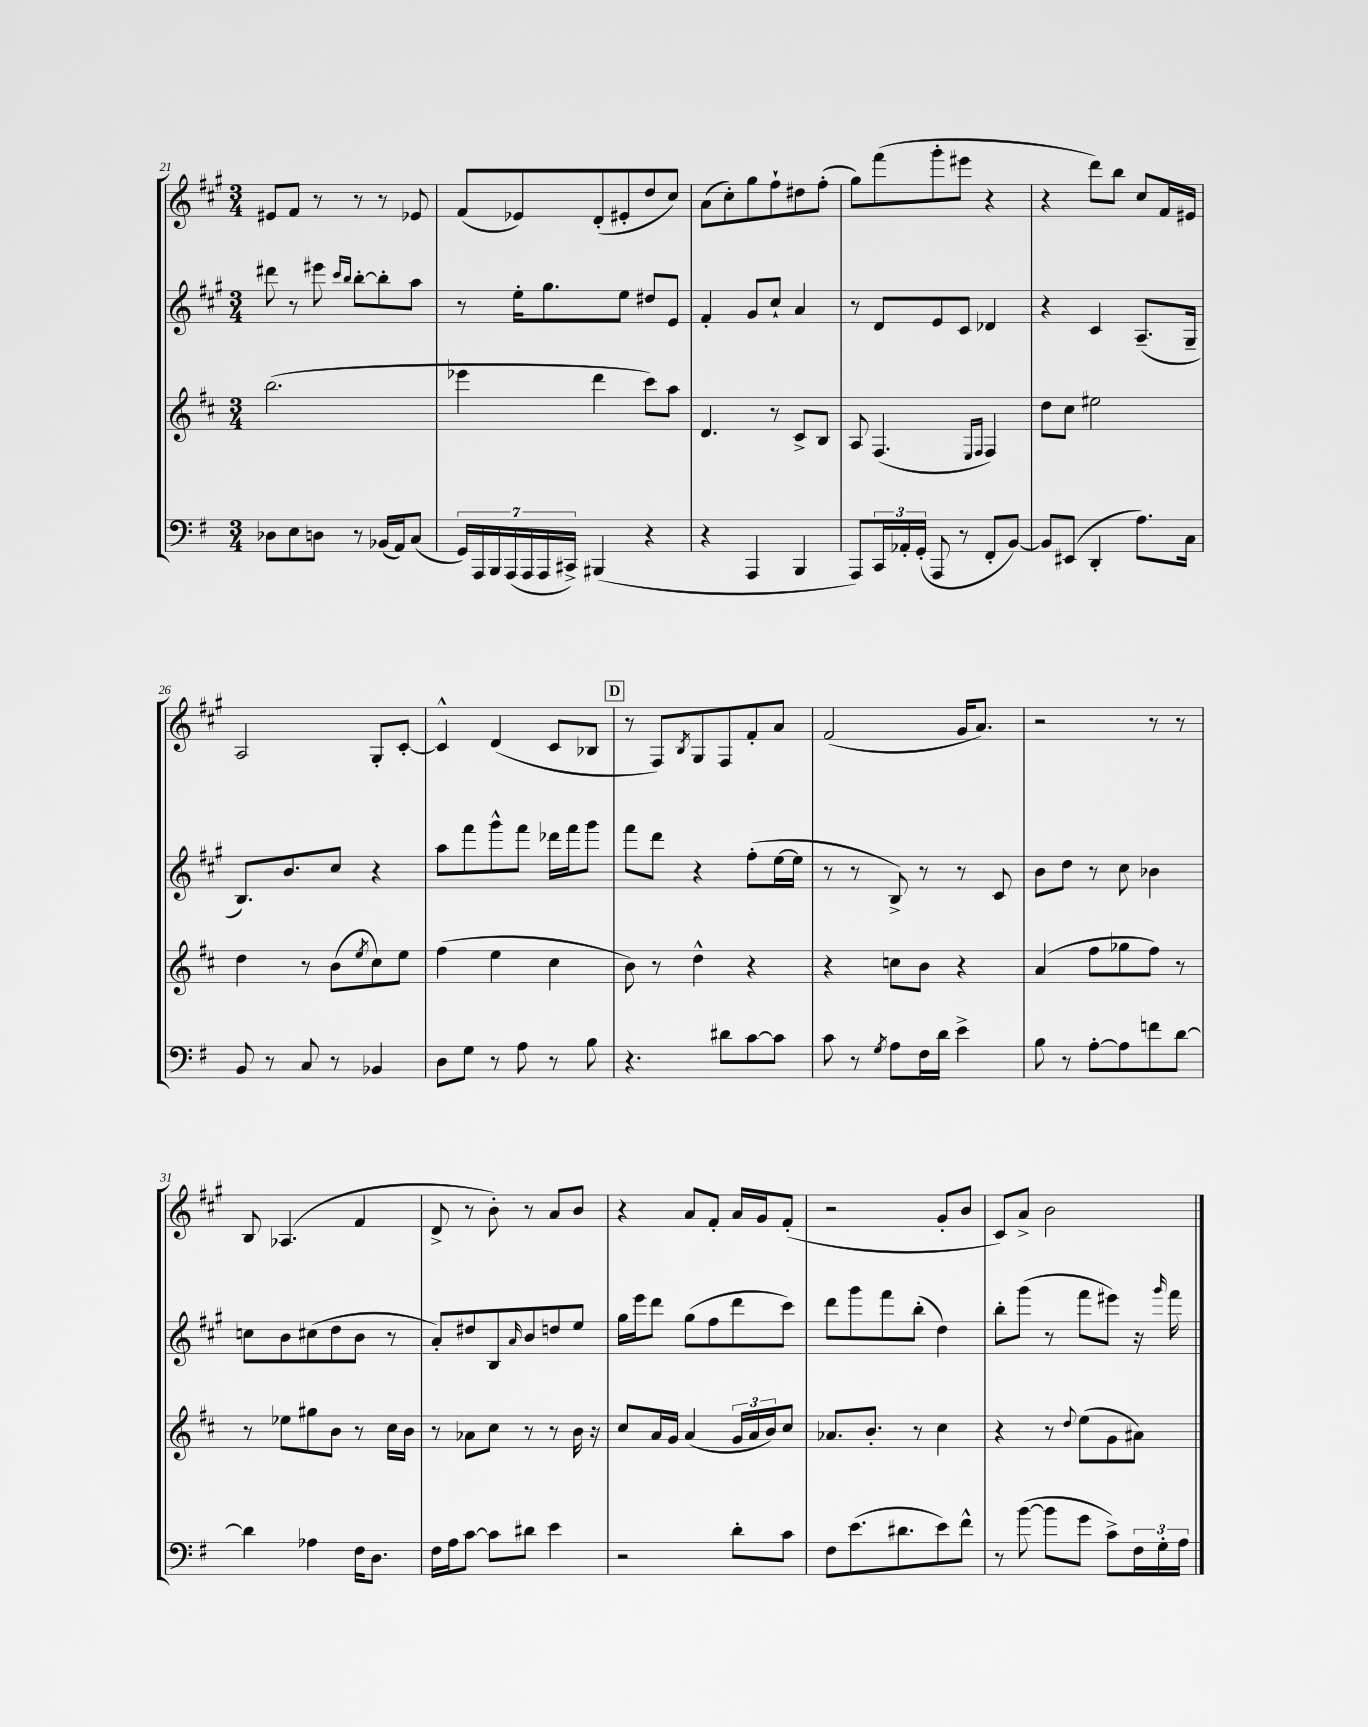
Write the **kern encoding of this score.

**kern	**kern	**kern	**kern
*staff4	*staff3	*staff2	*staff1
*clefF4	*clefG2	*clefG2	*clefG2
*k[f#]	*k[f#c#]	*k[f#c#g#]	*k[f#c#g#]
*M3/4	*M3/4	*M3/4	*M3/4
8D-\L	(2.bb\	8ddd#\	8e#/L
8E\	.	8r	8f#/J
8D\J	.	8eee#\	8r
.	.	16qqccc#/LL	.
.	.	16qqbb/JJ	.
8r	.	[8bb'\L	8r
(16BB-/LL	.	8bb'\]	8r
16AA/J)	.	.	.
(8C/J	.	8aa\J	8e-/
=	=	=	=
28GG/LL)	4eee-\	8r	(8f#/L
28AAA/	.	.	.
28BBB/	.	.	.
(28AAA/	.	.	.
.	.	16ee'\LK	8e-/)
28AAA/	.	.	.
28AAA/	.	.	.
.	.	8.gg#\	.
28CC#^/JJ)	.	.	.
(4BBB#/	4ddd\	.	(8d'/
.	.	8ee\J	8e#'/
4r	8ccc#\L)	8dd#/L	8dd/
.	8aa\J	8e/J	8cc#/J)
=	=	=	=
4r	4.d/	4f#'/	(8a\L
.	.	.	8cc#'\)
4AAA/	.	8g#/L	8gg#\
.	8r	8cc#`/J	8ff#`\
4BBB/	8c#^/L	4a/	8dd#\
.	8B/J	.	(8ff#'\J
=	=	=	=
8AAA/L)	8A/	8r	8gg#\L)
24CC/L	(4.F#/	8d/L	(8fff#\
24AA-'/	.	.	.
(24GG'/JJ	.	.	.
8AAA/	.	8e/	8ggg#'\
8r	.	8c#/J	8eee#\J
.	16qqE/LL	.	.
.	16qqF#/JJ	.	.
8FF#'/L	4F#/)	4d-/	4r
[8BB/J)	.	.	.
=	=	=	=
8BB/]L	8dd\L	4r	4r
(8EE#/J	8cc#\J	.	.
4DD'/	2ee#\	4c#/	8ddd\L)
.	.	.	8bb\J
8.A\L)	.	(8.A~/L	8cc#/L
.	.	.	16f#/L
16C\Jk	.	16G#~/Jk	16e#/JJ
=	=	=	=
8BB/	4dd\	8.B/L)	2A/
8r	.	.	.
.	.	8.b/	.
8C/	8r	.	.
8r	(8b\L	8cc#/J	.
.	8qee/	.	.
4BB-/	8cc#\)	4r	8G#'/L
.	8ee\J	.	[8c#'/J
=	=	=	=
8D\L	(4ff#\	8aa\L	4c#^^/]
8G\J	.	8fff#\	.
8r	4ee\	8ggg#^^\	(4d/
8A\	.	8fff#\J	.
8r	4cc#\	16ddd-\LL	8c#/L
.	.	16fff#\J	.
8B\	.	8ggg#\J	8B-/J
=	=	=	=
4.r	8b\)	8fff#\L	8r
.	8r	8ddd\J	8F#/L)
.	.	.	8qB/
.	4dd^^\	4r	8G#/
8d#\L	.	.	8F#/
[8c\	4r	(8ff#'\L	8f#'/
8c\]J	.	[16ee\L	8a/J
.	.	16ee\]JJ	.
=	=	=	=
8c\	4r	8r	(2f#/
8r	.	8r	.
8qG/	.	.	.
8A\L	8cc\L	8B^/)	.
16F#\L	8b\J	8r	.
16d\JJ	.	.	.
4e^\	4r	8r	16g#/LK
.	.	.	8.a/J)
.	.	8c#/	.
=	=	=	=
8B\	(4a/	8b\L	2r
8r	.	8dd\J	.
[8A'\L	8ff#\L	8r	.
8A\]	8gg-\	8cc#\	.
8f\	8ff#\J)	4b-\	8r
[8d\J	8r	.	8r
=	=	=	=
4d\]	8r	8cc\L	8B/
.	8ee-\L	8b\	(4.A-/
4A-\	8gg#\	(8cc#\	.
.	8b\J	8dd\	.
16F#\LK	8r	8b\J	4f#/
8.D\J	.	.	.
.	16cc#\LL	8r	.
.	16b\JJ	.	.
=	=	=	=
16F#\LL	8r	8a'/L)	8d^/
16A\J	.	.	.
[8c\J	8a-\L	8dd#/	8r
8c\]L	8cc#\J	8B/	8b'\)
.	.	16qqa/	.
8d#\J	8r	8b/	8r
4e\	8r	8dd/	8a/L
.	16b\	8ee/J	8b/J
.	16r	.	.
=	=	=	=
2r	8cc#/L	16gg#\LL	4r
.	.	16eee\J	.
.	16a/L	8ddd\J	.
.	16g/JJ	.	.
.	(4a/	(8gg#\L	8a/L
.	.	8ff#\	8f#'/J
8d'\L	24g/LL	8ddd\	16a/LL
.	24a/	.	.
.	.	.	16g#/J
.	24b/J)	.	.
8c\J	8cc#/J	8ccc#\J)	(8f#'/J
=	=	=	=
8F#\L	8.a-/L	8ddd\L	2r
(8.e\	.	8ggg#\	.
.	8.b'/J	.	.
.	.	8fff#\	.
8.d#\	.	.	.
.	8r	(8bb'\J	.
8e\)	4cc#\	4dd\)	8g#'/L
8f#^^\J	.	.	8b/J
=	=	=	=
8r	4r	8bb'\L	8c#/L)
([8b\	.	(8ggg#\J	8a^/J
8b\]L	8r	8r	2b\
.	8qqdd/	.	.
8g\J	(8ee\L	8fff#\L	.
8c^\L)	8g\	8eee#\J)	.
24F#\L	8a#\J)	16r	.
24G'\	.	.	.
.	.	16qqggg#/	.
.	.	16fff#\	.
24A\JJ	.	.	.
==	==	==	==
*-	*-	*-	*-
